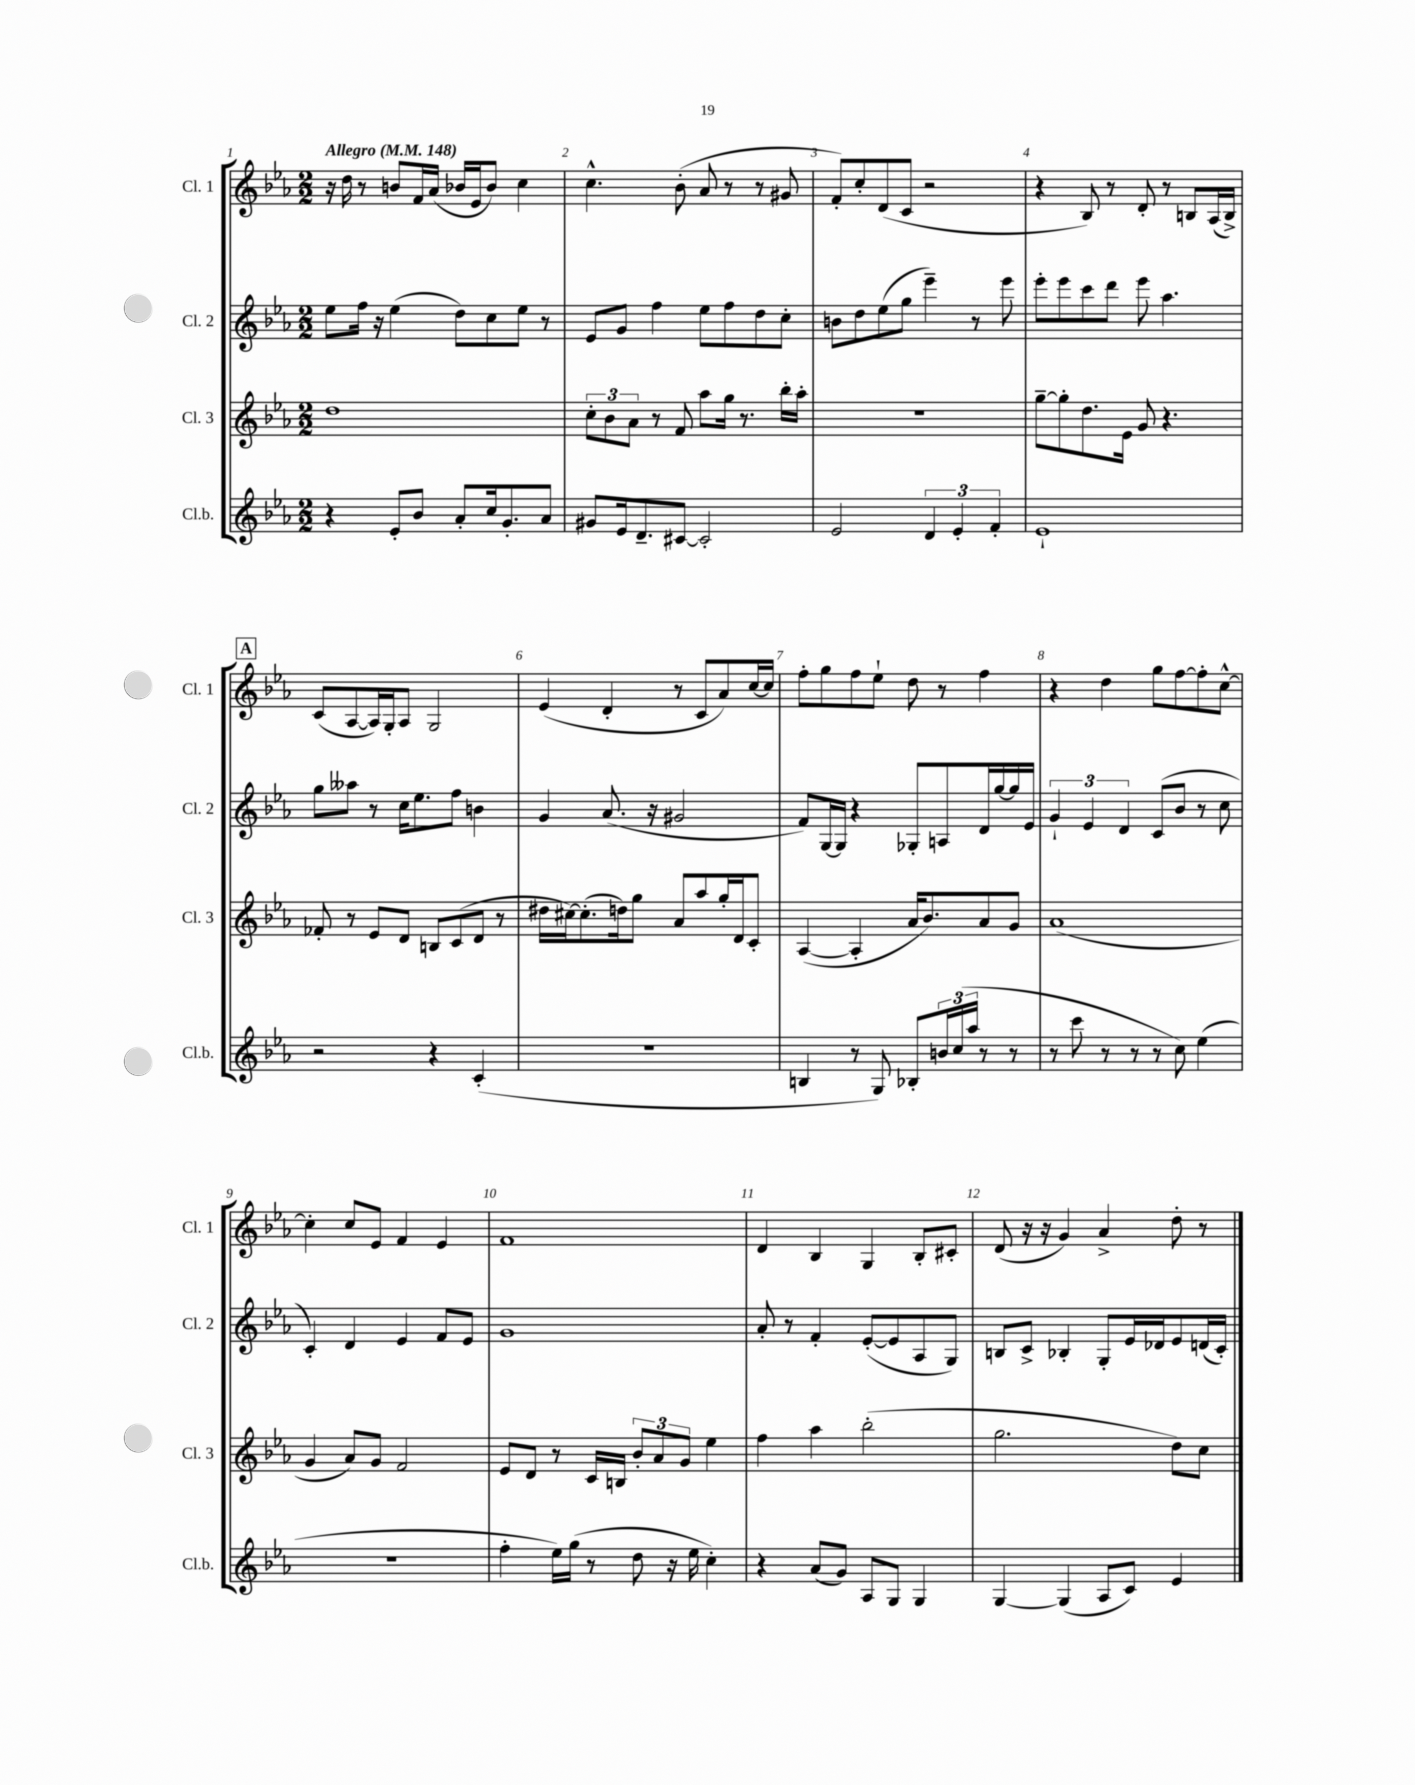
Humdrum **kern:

**kern	**kern	**kern	**kern
*staff4	*staff3	*staff2	*staff1
*clefG2	*clefG2	*clefG2	*clefG2
*k[b-e-a-]	*k[b-e-a-]	*k[b-e-a-]	*k[b-e-a-]
*M2/2	*M2/2	*M2/2	*M2/2
*MM148	*MM148	*MM148	*MM148
4r	1dd	8ee-	16r
.	.	.	16dd
.	.	16ff	8r
.	.	16r	.
8e-'	.	(4ee-	8b
8b-	.	.	16f
.	.	.	(16a-
8a-'	.	8dd)	16b-
.	.	.	16e-
16cc	.	8cc	8b-)
8.g'	.	.	.
.	.	8ee-	4cc
8a-	.	8r	.
=	=	=	=
8g#	12cc'	8e-	4.cc^^
.	12b-	.	.
16e-	.	8g	.
.	12a-	.	.
8.d~	.	.	.
.	8r	4ff	.
[8c#	8f	.	(8b-'
2c#']	8aa-	8ee-	8a-
.	16gg	8ff	8r
.	8.r	.	.
.	.	8dd	8r
.	16bb-'	8cc'	8g#
.	16aa-'	.	.
=	=	=	=
2e-	1r	8b	8f')
.	.	8dd	8cc'
.	.	(8ee-	(8d
.	.	8gg	8c
6d	.	4eee-~)	2r
6e-'	.	.	.
.	.	8r	.
6f'	.	.	.
.	.	8eee-	.
=	=	=	=
1e-`	[8gg~	8eee-'	4r
.	8gg']	8eee-	.
.	8.dd	8ccc	8B-)
.	.	8ddd	8r
.	16e-	.	.
.	8g	8eee-	8d'
.	4.r	4.aa-	8r
.	.	.	8B
.	.	.	(16A-
.	.	.	16B^)
=	=	=	=
2r	8f-'	8gg	(8c
.	8r	8aa--	[8A-
.	8e-	8r	16A-])
.	.	.	16G'
.	8d	16cc	8A-
.	.	8.ee-	.
4r	8B	.	2G
.	(8c	8ff	.
(4c'	8d	4b	.
.	8r	.	.
=	=	=	=
1r	16dd#	4g	(4e-
.	[16cc#)	.	.
.	(8.cc#']	.	.
.	.	(8.a-	4d'
.	16dd)	.	.
.	8gg	.	.
.	.	16r	.
.	8a-	2g#	8r
.	8aa-	.	8c
.	16gg'	.	8a-)
.	16d	.	.
.	8c'	.	[16cc
.	.	.	16cc]
=	=	=	=
4B	([4A-	8f)	8ff'
.	.	[16G	8gg
.	.	16G]	.
8r	4A-']	4r	8ff
8G)	.	.	8ee-`
8B-'	16a-	8G-'	8dd
.	8.b-)	.	.
24b	.	8A	8r
(24cc	.	.	.
24aa-	.	.	.
8r	8a-	16d	4ff
.	.	[16gg	.
8r	8g	16gg]	.
.	.	16e-	.
=	=	=	=
8r	(1a-	6g`	4r
8ccc	.	.	.
.	.	6e-	.
8r	.	.	4dd
.	.	6d	.
8r	.	.	.
8r	.	(8c	8gg
8cc)	.	8b-	[8ff
(4ee-	.	8r	8ff']
.	.	8cc	[8cc^^
=	=	=	=
1r	4g	4c')	4cc']
.	8a-)	4d	8cc
.	8g	.	8e-
.	2f	4e-	4f
.	.	8f	4e-
.	.	8e-	.
=	=	=	=
4ff'	8e-	1g	1f
.	8d	.	.
16ee-)	8r	.	.
(16gg	.	.	.
8r	16c	.	.
.	16B	.	.
8dd	12b-'	.	.
.	12a-	.	.
16r	.	.	.
.	12g	.	.
16ee-	.	.	.
4cc')	4ee-	.	.
=	=	=	=
4r	4ff	8a-'	4d
.	.	8r	.
(8a-	4aa-	4f'	4B-
8g)	.	.	.
8A-	(2bb-'	([8e-'	4G
8G	.	8e-]	.
4G	.	8A-	8B-'
.	.	8G)	8c#'
=	=	=	=
[4G	2.gg	8B	(8d
.	.	8c^	16r
.	.	.	16r
(4G]	.	4B-'	4g)
8A-	.	8G'	4a-^
8c)	.	16e-	.
.	.	16d-	.
4e-	8dd)	8e-	8dd'
.	8cc	(16d	8r
.	.	16c')	.
==	==	==	==
*-	*-	*-	*-
